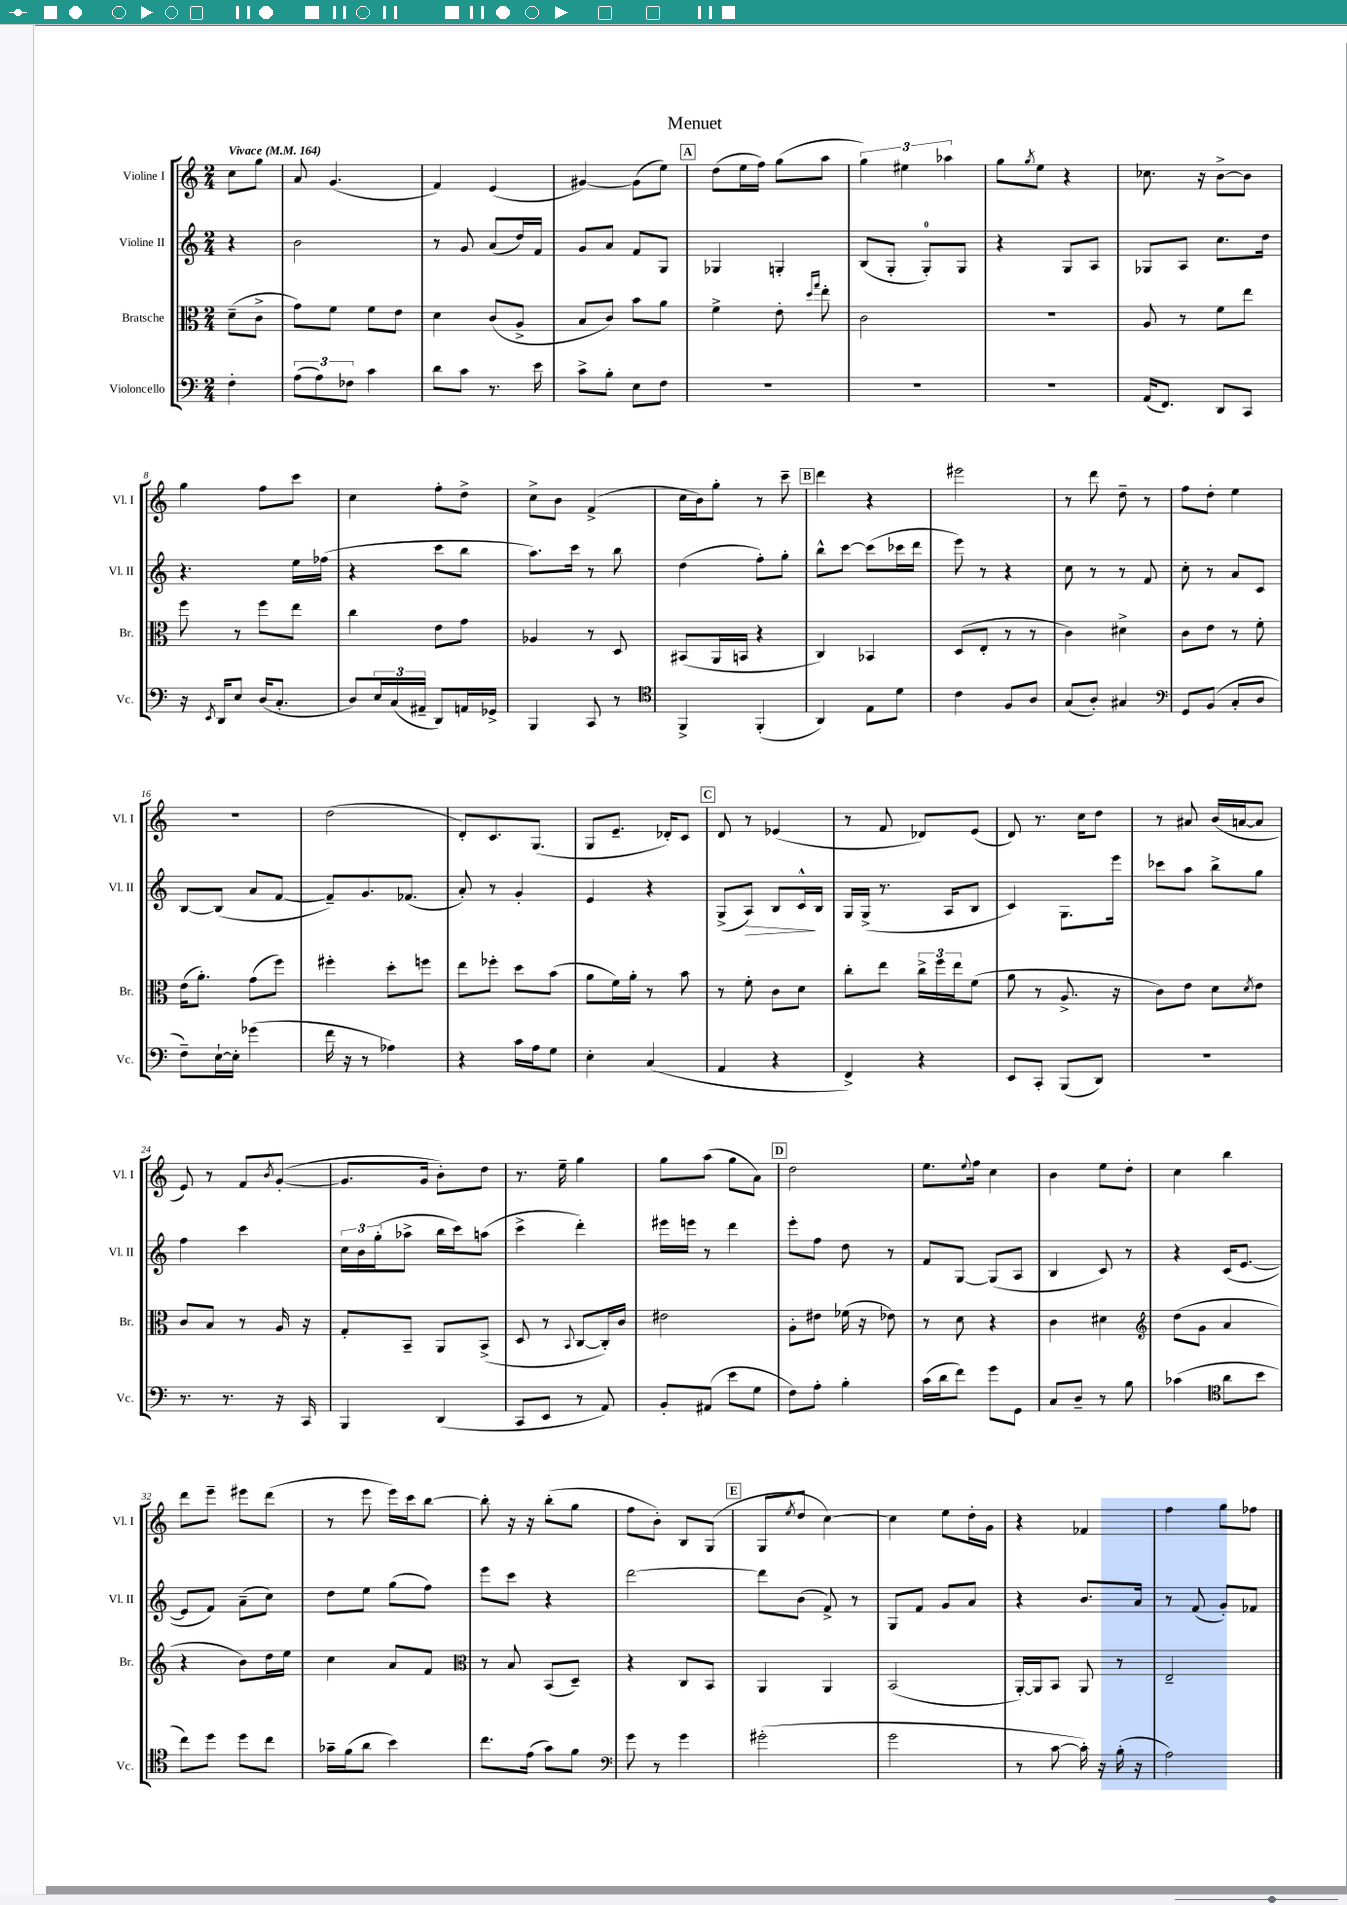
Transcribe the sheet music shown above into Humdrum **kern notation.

**kern	**kern	**kern	**kern
*staff4	*staff3	*staff2	*staff1
*clefF4	*clefC3	*clefG2	*clefG2
*k[]	*k[]	*k[]	*k[]
*M2/4	*M2/4	*M2/4	*M2/4
*MM164	*MM164	*MM164	*MM164
4F'	(8d~	4r	8cc
.	8c^	.	8gg
=	=	=	=
(12A	8g)	2b	8a
12A)	.	.	.
.	8f	.	(4.g
12F-	.	.	.
4c	8f	.	.
.	8e	.	.
=	=	=	=
8d	4d	8r	4f)
8c	.	8g	.
8.r	(8c	(8a	(4e
.	8A^	16dd)	.
16e	.	16f	.
=	=	=	=
8c^	8B	8g	[4g#)
8B'	8c)	8a	.
8E	8b	8f	(8g#]
8F	8a	8G	8ee)
=	=	=	=
2r	4f^	4G-	(8dd
.	.	.	16ee
.	.	.	16ff)
.	8e'	4G'	(8gg
.	16qqdd	.	.
.	16qqgg	.	.
.	8ee'	.	8aa
=	=	=	=
2r	2c	(8B	6gg)
.	.	8G'	.
.	.	.	6ee#
.	.	8G')	.
.	.	.	6aa-
.	.	8G	.
=	=	=	=
2r	2r	4r	8gg
.	.	.	8qgg
.	.	.	8ee
.	.	8G	4r
.	.	8A	.
=	=	=	=
(16AA	8A	8G-	8.cc-
8.FF)	.	.	.
.	8r	8A	.
.	.	.	16r
8DD	8f	8.cc	[8b^
8CC	8ee	.	8b]
.	.	16dd	.
=	=	=	=
16r	8ff	4.r	4gg
8qEE	.	.	.
16DD	.	.	.
8E	8r	.	.
(16D	8ff	.	8ff
8.C'	.	.	.
.	8ee	16ee	8ccc
.	.	(16ff-	.
=	=	=	=
8D)	4cc	4r	4cc
24E	.	.	.
(24C	.	.	.
24AA#~	.	.	.
8DD)	8e	8ccc	8ff'
16AA	8g	8bb	8dd^
16GG-^	.	.	.
=	=	=	=
4BBB	4A-	8.aa)	8cc^
.	.	.	8b
.	.	16ccc	.
8CC	8r	8r	(4f^
8r	8D	8bb	.
=	=	=	=
*clefC4	*	*	*
4FF^	(8BB#	(4dd	16cc
.	.	.	16b)
.	16AA	.	8gg'
.	16BB	.	.
(4FF'	4r	8ff')	8r
.	.	8gg'	8ccc~
=	=	=	=
4AA)	4C)	8bb^^	4ddd
.	.	[8ccc	.
8E	4BB-	(8ccc]	4r
8d	.	16ccc-	.
.	.	16ddd	.
=	=	=	=
4c	(8D	8eee)	2eee#
.	8E'	8r	.
8F	8r	4r	.
8A	8r	.	.
=	=	=	=
(8G	4c)	8cc	8r
8A')	.	8r	8ddd
4G#	4d#^	8r	8dd~
.	.	8f	8r
=	=	=	=
*clefF4	*	*	*
8GG	8c	8cc'	8ff
(8BB	8e	8r	8dd'
8C'	8r	8a	4ee
8D	8f'	8c	.
=	=	=	=
8F~)	(16e	[8B	2r
.	8.a')	.	.
[16E`	.	(8B]	.
16E']	.	.	.
(4g-	(8g	8a	.
.	8ff)	[8f	.
=	=	=	=
16f	4ff#'	8f~])	(2dd
16r	.	.	.
8r	.	8.g	.
4A-)	8dd'	.	.
.	.	(8.f-	.
.	8ff	.	.
=	=	=	=
4r	8ee	8a')	8d')
.	8ff-'	8r	8.c
16c	8dd	4g'	.
16A	.	.	(8.G
8G	(8b	.	.
=	=	=	=
4E'	8a	4e	8G
.	16f)	.	8.e~
.	16a'	.	.
(4C	8r	4r	.
.	.	.	16d-')
.	8b	.	8c
=	=	=	=
4AA	8r	(8G^	8d
.	8f'	8A)	8r
4r	8c	8B	(4e-
.	8d	16c^^	.
.	.	16B	.
=	=	=	=
4FF^)	8cc'	16G	8r
.	.	(16G^	.
.	8ee	8.r	8f
4r	24cc^	.	8d-)
.	24ff	.	.
.	.	16A	.
.	24ee	.	.
.	(8f	8B	(8e
=	=	=	=
8EE	8a	4c)	8d)
8CC'	8r	.	8.r
(8BBB	8.A^	8.G	.
.	.	.	16cc
8DD)	.	.	8dd
.	16r	16eee	.
=	=	=	=
2r	8c)	8ccc-	8r
.	8e	8aa	8a#
.	8d	8bb^	(16b
.	.	.	[16a
.	8qd	.	.
.	8e	8gg	8a]
=	=	=	=
8.r	8c	4ff	8e)
.	8B	.	8r
8.r	.	.	.
.	8r	4ccc	8f
.	.	.	8qb
16r	16A	.	([8g'
16CC	16r	.	.
=	=	=	=
4BBB	8G'	24cc	8.g]
.	.	24b	.
.	.	(24gg'	.
.	8BB~	8aa-^	.
.	.	.	16g
(4DD	8AA	16bb	8b')
.	.	16ccc)	.
.	(8BB^	(8aa	8dd
=	=	=	=
8CC	8D	4ccc^	8.r
8EE	8r	.	.
.	.	.	16ee~
.	8qqBB	.	.
8r	[8C	4ddd')	4gg
8AA)	16C'])	.	.
.	16c	.	.
=	=	=	=
8BB'	2e#	16eee#	8gg
.	.	16eee	.
(8AA#	.	8r	(8aa
8e	.	4ddd	8gg
8G	.	.	8a)
=	=	=	=
8F)	8A'	8eee'	2dd
8A'	8e#	8ff	.
4B'	(16f-	8dd	.
.	16r	.	.
.	8e-)	8r	.
=	=	=	=
(16c	8r	8f	8.ee
16d	.	.	.
8f)	8d	[8G	.
.	.	.	8qqee
.	.	.	16ff
8g	4r	(8G]	4cc
8GG	.	8A	.
=	=	=	=
8C	4c	4B	4b
8D~	.	.	.
8r	4d#	8c)	8ee
8B	.	8r	8dd'
=	=	=	=
*	*clefG2	*	*
(4c-	(8dd	4r	4cc
.	8g	.	.
*clefC4	*	*	*
8a	4a	(16c	4bb
.	.	[8.e	.
8b	.	.	.
=	=	=	=
8cc)	4r	8e]	8ddd
8dd	.	8f)	8eee~
8dd	8b)	(8a~	8eee#
8cc	16dd	8cc)	(8ddd
.	16ee	.	.
=	=	=	=
16g-~	4cc	8dd	8r
(16f	.	.	.
8a	.	8ee	8eee
4b)	8a	(8gg	16eee)
.	.	.	16ccc
.	8f	8ff)	[8bb
=	=	=	=
*	*clefC3	*	*
8.cc	8r	8eee	8bb']
.	8B	8ccc	16r
(16e	.	.	16r
8g)	(8BB	4r	(8bb'
8f	8D~)	.	8gg
=	=	=	=
*clefF4	*	*	*
8g	4r	[2ddd	8ff
8r	.	.	8b')
4g	8C	.	8B
.	8BB	.	(8G
=	=	=	=
(2g#'	4AA	8ddd]	8G
.	.	.	8qee
.	.	(8b	8dd
.	4AA	8f^)	[4cc)
.	.	8r	.
=	=	=	=
2g	(2BB	8G	4cc]
.	.	8f	.
.	.	8g	8ee
.	.	8a	16dd'
.	.	.	16g
=	=	=	=
8r	[16AA')	4r	4r
.	16AA]	.	.
[8c	8BB	.	.
16c'])	8AA	8.b	4f-
16r	.	.	.
(16B'	8r	.	.
16r	.	16a	.
=	=	=	=
2A)	2E~	8r	4ff
.	.	(8f	.
.	.	8g')	8gg
.	.	8f-	8ff-
==	==	==	==
*-	*-	*-	*-
